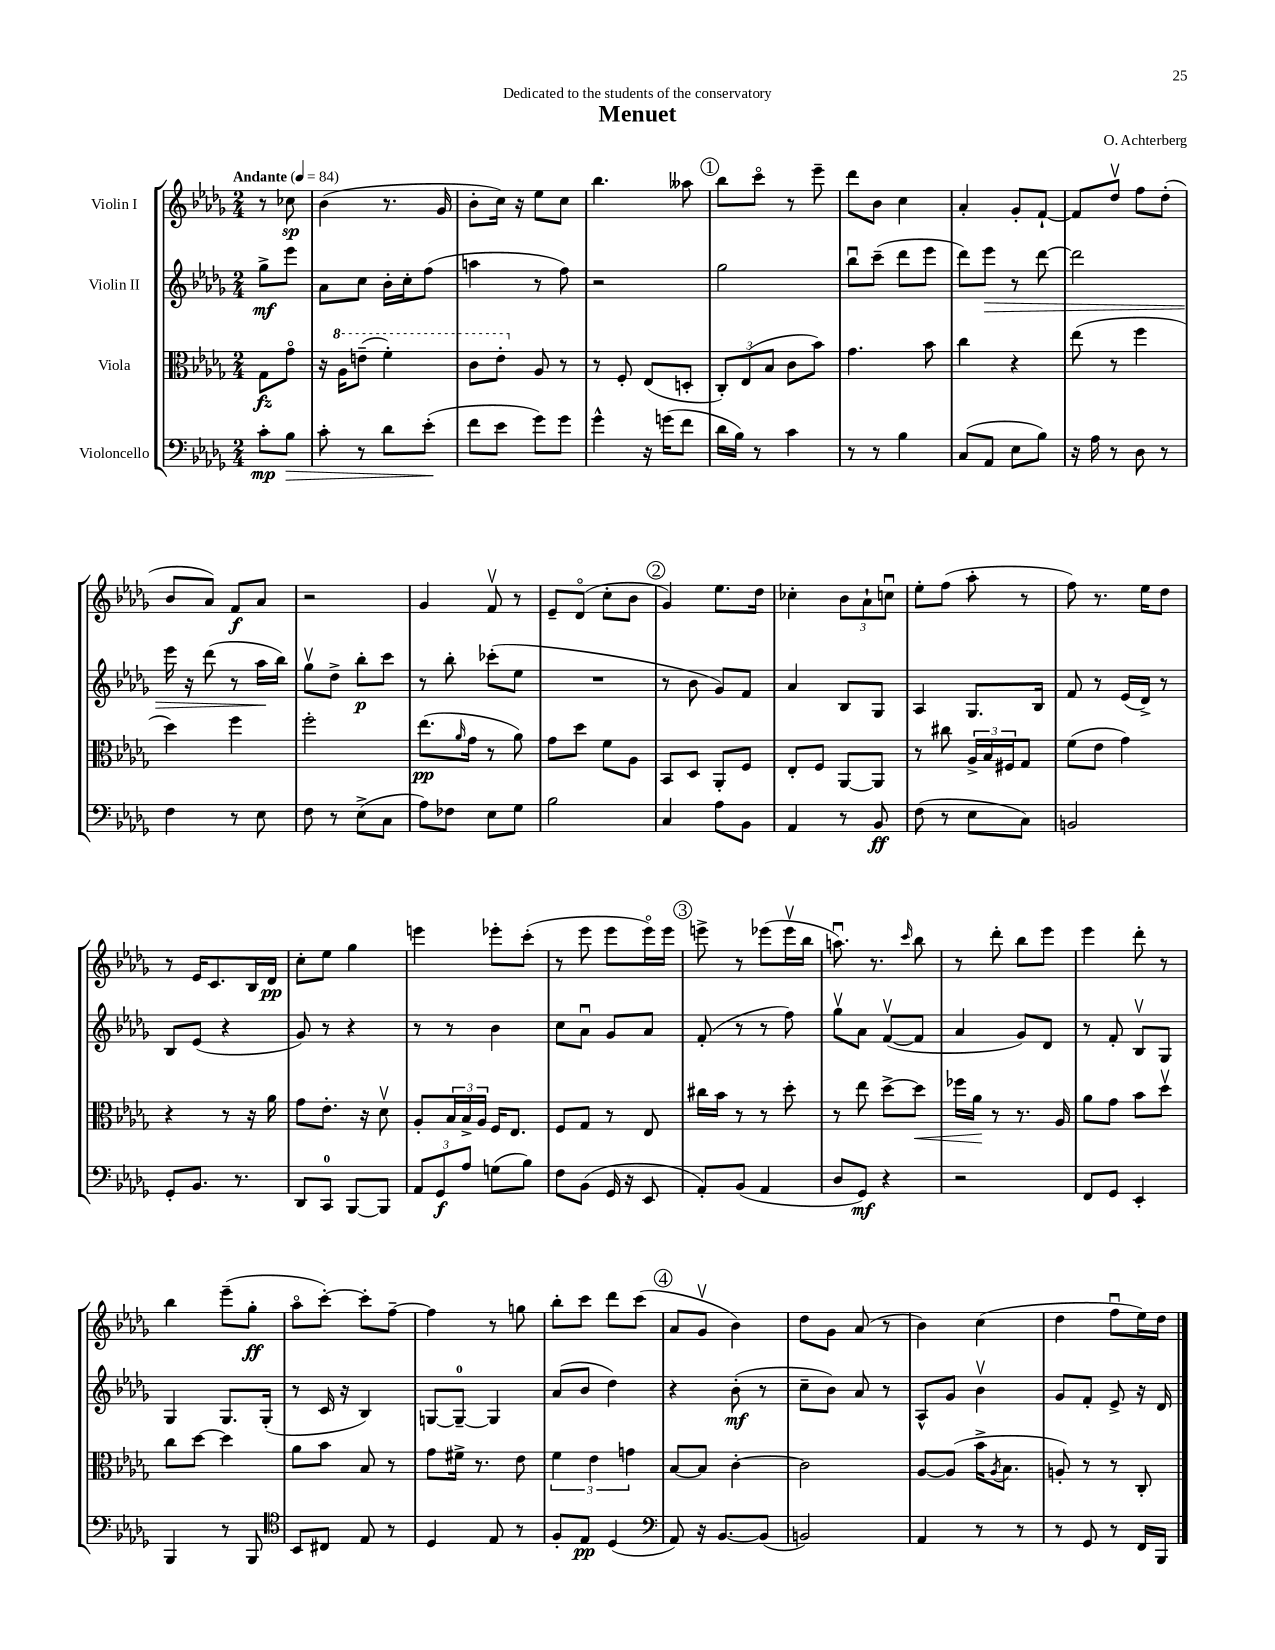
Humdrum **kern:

**kern	**kern	**kern	**kern
*staff4	*staff3	*staff2	*staff1
*clefF4	*clefC3	*clefG2	*clefG2
*k[b-e-a-d-g-]	*k[b-e-a-d-g-]	*k[b-e-a-d-g-]	*k[b-e-a-d-g-]
*M2/4	*M2/4	*M2/4	*M2/4
*MM84	*MM84	*MM84	*MM84
8c'	8G-	8gg-^	8r
8B-	8g-o	8eee-	8cc-
=	=	=	=
8c'	16r	8a-	(4b-
.	16a-	.	.
8r	(8ee~	8cc	.
8d-	4ff')	16b-'	8.r
.	.	16cc'	.
(8e-'	.	(8ff	.
.	.	.	16g-
=	=	=	=
8f	8cc	4aa	8b-'
8e-	8ee-'	.	16cc)
.	.	.	16r
8g-)	8A-	8r	8ee-
8g-	8r	8ff)	8cc
=	=	=	=
4g-^^	8r	2r	4.bb-
.	8F'	.	.
16r	(8E-	.	.
(16g	.	.	.
8f	8D'	.	8aa--
=	=	=	=
16d-	12C')	2gg-	8bb-
16B-)	.	.	.
.	(12E-	.	.
8r	.	.	8ccco
.	12B-	.	.
4c	8c	.	8r
.	8b-)	.	8eee-~
=	=	=	=
8r	4.g-	8bb-u	8ddd-
8r	.	(8ccc~	8b-
4B-	.	8ddd-	4cc
.	8b-	8eee-	.
=	=	=	=
(8C	4cc	8ddd-)	4a-'
8AA-	.	8eee-	.
8E-	4r	8r	8g-'
8B-)	.	[8ddd-	[8f`
=	=	=	=
16r	(8ee-	2ddd-]	8f]
16A-	.	.	.
8r	8r	.	8dd-v
8D-	4ff	.	8ff
8r	.	.	(8dd-'
=	=	=	=
4F	4dd-)	16eee-	8b-
.	.	16r	.
.	.	(8ddd-	8a-)
8r	4ff	8r	8f
8E-	.	16aa-	8a-
.	.	16bb-)	.
=	=	=	=
8F	2ff'	8gg-v	2r
8r	.	8dd-^	.
(8E-^	.	8bb-'	.
8C	.	8ccc	.
=	=	=	=
8A-)	(8.ee-	8r	4g-
8F-	.	8bb-'	.
.	16qqa-	.	.
.	16g-	.	.
8E-	8r	(8ccc-'	8fv
8G-	8a-)	8ee-	8r
=	=	=	=
2B-	8g-	2r	8e-~
.	8dd-	.	(8d-o
.	8f	.	8cc'
.	8A-	.	8b-
=	=	=	=
4C	8BB-	8r	4g-)
.	8D-	8b-	.
8A-	8AA-'	8g-)	8.ee-
8BB-	8F	8f	.
.	.	.	16dd-
=	=	=	=
4AA-	8E-'	4a-	4cc-'
.	8F	.	.
8r	[8AA-	8B-	12b-
.	.	.	12a-`
8BB-	8AA-]	8G-	.
.	.	.	12ccu
=	=	=	=
(8F	8r	4A-	8ee-'
8r	8cc#	.	(8ff
8E-	24A-^	8.G-	8aa-'
.	24B-	.	.
.	24F#	.	.
8C)	8G-	.	8r
.	.	16B-	.
=	=	=	=
2BB	(8f	8f	8ff)
.	8e-	8r	8.r
.	4g-)	(16e-	.
.	.	16d-^)	16ee-
.	.	8r	8dd-
=	=	=	=
8GG-'	4r	8B-	8r
8.BB-	.	(8e-	16e-
.	.	.	8.c
.	8r	4r	.
8.r	.	.	.
.	16r	.	16B-
.	16a-	.	16d-
=	=	=	=
8DD-	8g-	8g-)	8cc'
8CC	8.e-'	8r	8ee-
[8BBB-	.	4r	4gg-
.	16r	.	.
8BBB-]	8d-v	.	.
=	=	=	=
12AA-	8A-'	8r	4eee
12GG-	.	.	.
.	24B-	8r	.
12A-	24B-^	.	.
.	24A-	.	.
(8G	16F	4b-	8eee-'
.	8.E-	.	.
8B-)	.	.	(8ccc'
=	=	=	=
8F	8F	8cc	8r
(8BB-	8G-	8a-u	8eee-
16GG-	8r	8g-	8eee-
16r	.	.	.
8EE-	8E-	8a-	16eee-o)
.	.	.	16eee-
=	=	=	=
8AA-')	16cc#	(8f'	8eee^
.	16b-	.	.
(8BB-	8r	8r	8r
4AA-	8r	8r	(8eee-
.	8dd-'	8ff)	16eee-v
.	.	.	16bb-
=	=	=	=
8D-	8r	8gg-v	8.aau)
8GG-)	8ee-	8a-	.
.	.	.	8.r
4r	[8dd-^	([8fv	.
.	.	.	16qqccc
.	8dd-]	8f]	8bb-
=	=	=	=
2r	16ff-	4a-	8r
.	16a-	.	.
.	8r	.	8ddd-'
.	8.r	8g-)	8bb-
.	.	8d-	8eee-
.	16A-	.	.
=	=	=	=
8FF	8a-	8r	4eee-
8GG-	8g-	8f'	.
4EE-'	8b-	8B-v	8ddd-'
.	8dd-v	8G-	8r
=	=	=	=
4BBB-	8cc	4G-	4bb-
.	[8dd-	.	.
8r	4dd-]	8.G-	(8eee-~
8BBB-	.	.	8gg-'
.	.	(16G-'	.
=	=	=	=
*clefC4	*	*	*
8BB-	8a-	8r	8aa-o
8C#	8b-	16c	[8ccc')
.	.	16r	.
8E-	8B-	4B-)	8ccc']
8r	8r	.	[8ff~
=	=	=	=
4D-	8g-	[8G	4ff]
.	16f#^	8G~_	.
.	8.r	.	.
8E-	.	4G]	8r
8r	8e-	.	8gg
=	=	=	=
8F'	6f	(8a-	8bb-'
8E-	.	8b-	8ccc
.	6e-	.	.
(4D-	.	4dd-)	8ddd-
.	6g	.	.
.	.	.	(8ccc
=	=	=	=
*clefF4	*	*	*
8AA-)	[8B-	4r	8a-
16r	8B-]	.	8g-v
[8.BB-	.	.	.
.	[4c'	(8b-'	4b-)
(8BB-]	.	8r	.
=	=	=	=
2BB)	2c]	8cc~	8dd-
.	.	8b-)	8g-
.	.	8a-	(8a-
.	.	8r	8r
=	=	=	=
4AA-	[8A-	8A-^^	4b-)
.	(8A-]	8g-	.
8r	16b-^	4b-v	(4cc
.	8qA-	.	.
.	8.B-	.	.
8r	.	.	.
=	=	=	=
8r	8A')	8g-	4dd-
8GG-	8r	8f'	.
8r	8r	8e-^	8ffu
16FF	8C'	16r	16ee-)
16BBB-	.	16d-	16dd-
==	==	==	==
*-	*-	*-	*-
